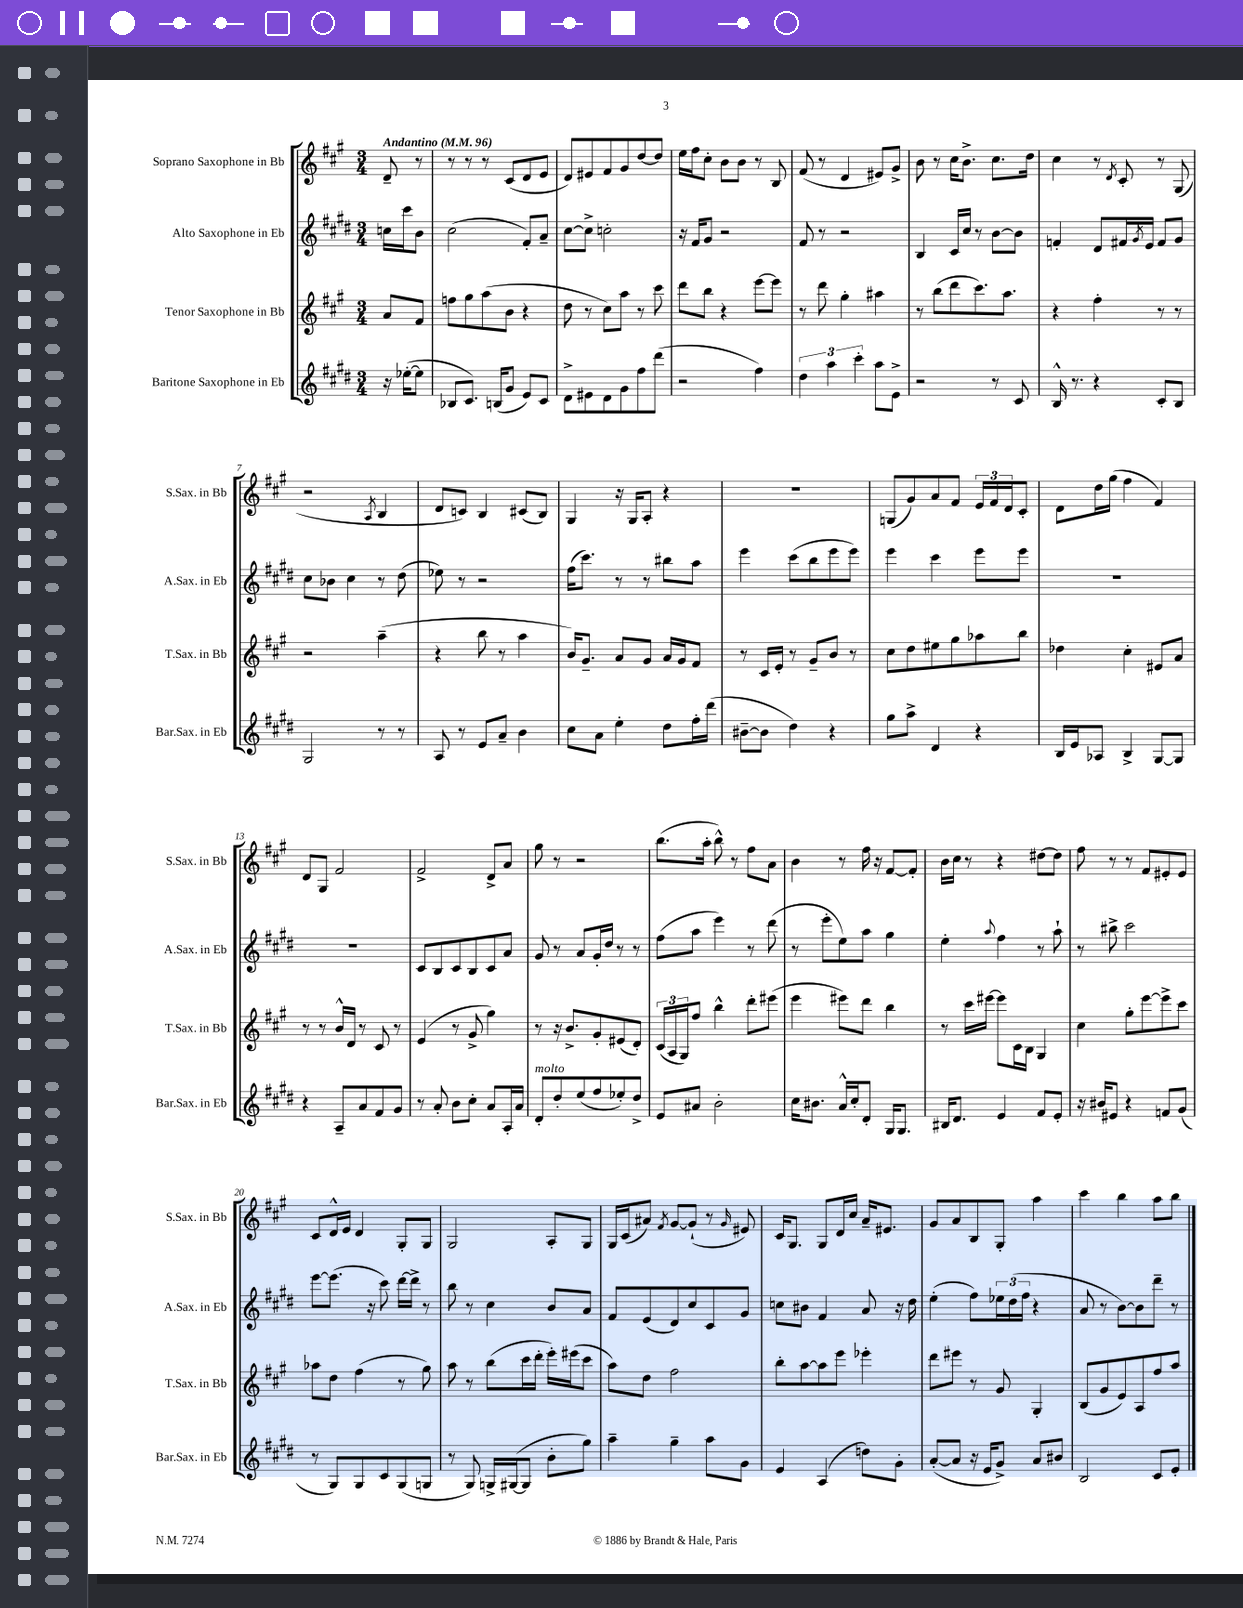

**kern	**kern	**kern	**kern
*staff4	*staff3	*staff2	*staff1
*clefG2	*clefG2	*clefG2	*clefG2
*k[f#c#g#d#]	*k[f#c#g#]	*k[f#c#g#d#]	*k[f#c#g#]
*M3/4	*M3/4	*M3/4	*M3/4
*MM96	*MM96	*MM96	*MM96
16r	8a	16cc	8d~
([16ee-'	.	16ccc#	.
8ee-]	8f#	8b	8r
=	=	=	=
8B-	8ff	(2cc#	8r
8.c#)	8gg#	.	8r
.	(8aa	.	8r
(16B	.	.	.
8g#	8b	.	(8c#
8e)	4r	8f#')	8d
8c#	.	8a~	8e
=	=	=	=
8d#^	8dd	[8cc#	8d)
8e#	8r	8cc#^]	8e#
8d#	8cc#)	2cc'	8f#
8g#	8aa	.	8g#
8ff#	8r	.	[8dd
(8ddd#	8ccc#	.	8dd]
=	=	=	=
2r	8ddd	16r	16ee
.	.	16f#	16ff#
.	8bb	8g#	8cc#'
.	4r	2r	8b
.	.	.	8b
4ff#)	[8eee	.	8r
.	8eee]	.	8B
=	=	=	=
6dd#	8r	8f#	(8f#
.	8ddd	8r	8r
6aa	.	.	.
.	4gg#'	2r	4d
6ccc#'	.	.	.
8aa	4aa#	.	8e#)
8e^	.	.	8g#^
=	=	=	=
2r	8r	4B	8b
.	(8bb	.	8r
.	8ddd	16c#	16cc#
.	.	16cc#	8.b^
.	8.ccc#)	8r	.
8r	.	[8b	8.cc#
.	8.aa	.	.
8c#	.	8b]	.
.	.	.	16dd
=	=	=	=
16B^^	4r	4f'	4cc#
8.r	.	.	.
4r	4ff#'	8d#	8r
.	.	.	8qd
.	.	16f#	8c#'
.	.	8qg#	.
.	.	16e	.
8c#'	8r	8f#	8r
8B	8r	8g#	(8G#
=	=	=	=
2G#	2r	8cc#	2r
.	.	8b-	.
.	.	4cc#	.
.	.	.	8qA
8r	(4aa~	8r	4B
8r	.	(8dd#	.
=	=	=	=
8A	4r	8ee-)	8d
8r	.	8r	8c)
8e	8bb	2r	4B
8a~	8r	.	.
4b	4aa	.	(8c#
.	.	.	8B)
=	=	=	=
8cc#	16b)	(16ff#	4G#
.	8.g#~	8.ccc#)	.
8a	.	.	.
4ee'	8a	8r	16r
.	.	.	16G#
.	8g#	8r	8A'
8dd#	16a	8bb#	4r
.	16g#	.	.
16ff#'	8f#	8aa	.
(16ddd#	.	.	.
=	=	=	=
[8b#~	8r	4eee	2.r
8b#]	16c#	.	.
.	16e'	.	.
4dd#)	8r	(8ccc#	.
.	8g#~	8bb	.
4r	8b	8eee	.
.	8r	8eee)	.
=	=	=	=
8gg#	8cc#	4eee	(8G
8aa^	8dd	.	8g#)
4d#	8ee#	4ccc#	8a
.	8gg#	.	8f#
4r	8aa-	8eee	24e
.	.	.	24f#
.	.	.	24d
.	8bb	8eee	8c#'
=	=	=	=
16B	4dd-	2.r	8d
16e	.	.	.
8A-	.	.	16dd
.	.	.	(16gg#
4B^	4cc#'	.	4ff#
[8G#	8e#	.	4f#)
8G#]	8a	.	.
=	=	=	=
4r	8r	2.r	8d
.	8r	.	8G#
8A~	16b^^	.	2f#
.	16d	.	.
8a	8r	.	.
8f#	8c#	.	.
8g#	8r	.	.
=	=	=	=
8r	(4e	8c#	2f#^
8a'	.	8B	.
8b	8r	8c#	.
8cc#'	8g#^	8B	.
8a	4gg#)	8c#	8d^
16A'	.	8a	8a
16a	.	.	.
=	=	=	=
8d#'	8r	8g#	8gg#
8dd#'	16r	8r	8r
.	8.b^	.	.
(8ee	.	8a	2r
8ff#	8g#'	16g#'	.
.	.	16dd#	.
8ee-')	(8e#	8r	.
8dd#^	8d')	8r	.
=	=	=	=
8e	(24c#	(8ff#	(8.bb
.	24A	.	.
.	24G#)	.	.
8a#	8ff#	8aa	.
.	.	.	16aa'
2b'	4bb^^	4eee)	8bb^^)
.	.	.	8r
.	8ddd'	8r	8ff#
.	(8eee#	(8ddd#	8a
=	=	=	=
16cc#	4eee	8r	4b
8.b#	.	.	.
.	.	8eee'	.
16a^^	8eee#)	8ee)	8r
16cc#'	.	.	.
8d#'	8ddd	8aa	16ff#
.	.	.	16r
16G#	4bb	4gg#	[8f#
8.G#	.	.	.
.	.	.	8f#']
=	=	=	=
16B#	8r	4ee'	16b
8.d#	.	.	16cc#
.	16ccc#	.	8r
.	[16eee#	.	.
.	.	8qqaa	.
4e	8eee#]	4ff#	4r
.	16c#	.	.
.	16B	.	.
8f#	4G#	8r	[8dd#
8e'	.	8aa`	8dd#]
=	=	=	=
16r	4cc#	8r	8ff#
16b#	.	.	.
8e#	.	8bb#^	8r
4r	8gg#'	2ccc#	8r
.	[8eee	.	8f#
8f	8eee^]	.	8e#'
(8g#	8ccc#	.	8e#
=	=	=	=
8r	8aa-	[8eee	8c#
8G#)	8dd	(8.eee]	16d^^
.	.	.	16e
8G#	(4ff#	.	4d
.	.	16r	.
8c#	.	8ccc#)	.
(8G#	8r	[16ddd#	8G#'
.	.	16ddd#^]	.
8G	8gg#)	8r	8G#
=	=	=	=
8r	8aa	8bb	2G#
8G#)	8r	8r	.
16G^	(8bb	4cc#	.
([16G#	.	.	.
8G#]	16ccc#	.	.
.	16ddd'	.	.
8b'	16eee')	8b	8A'
.	(16eee#	.	.
8gg#)	8ccc#	8a	8G#
=	=	=	=
4aa~	8aa)	8f#	16G#
.	.	.	(16c#
.	8dd	(8e	8a#)
.	.	.	8qf#
4gg#~	2ff#	8d#)	[8g#
.	.	8cc#	(8g#`]
8aa	.	8c#	8r
.	.	.	16qqg#
8g#	.	8g#	8e#)
=	=	=	=
4e	8bb'	8cc	16c#
.	.	.	8.G#
.	[8aa	8b#	.
(4A	8aa]	4f#	8G#
.	8eee	.	16d
.	.	.	16cc#
8dd)	4eee-'	8a	16a~
.	.	.	8.e#
8g#'	.	16r	.
.	.	16dd#	.
=	=	=	=
([8a'	8ddd	(4ee'	8g#
8a]	8eee#	.	8a
16r	8r	8ff#)	8B
16e	.	.	.
8g#^)	8g#	24ee-	8G#'
.	.	(24dd#	.
.	.	24ff#	.
8a	4G#'	4r	4aa
8b#	.	.	.
=	=	=	=
2B	(8B	8a	4ccc#
.	8g#	8r	.
.	8e)	[8b)	4bb
.	8A	8b]	.
8c#	8ff#	8ddd#~	8aa
8e'	8aa	8r	8bb
==	==	==	==
*-	*-	*-	*-
